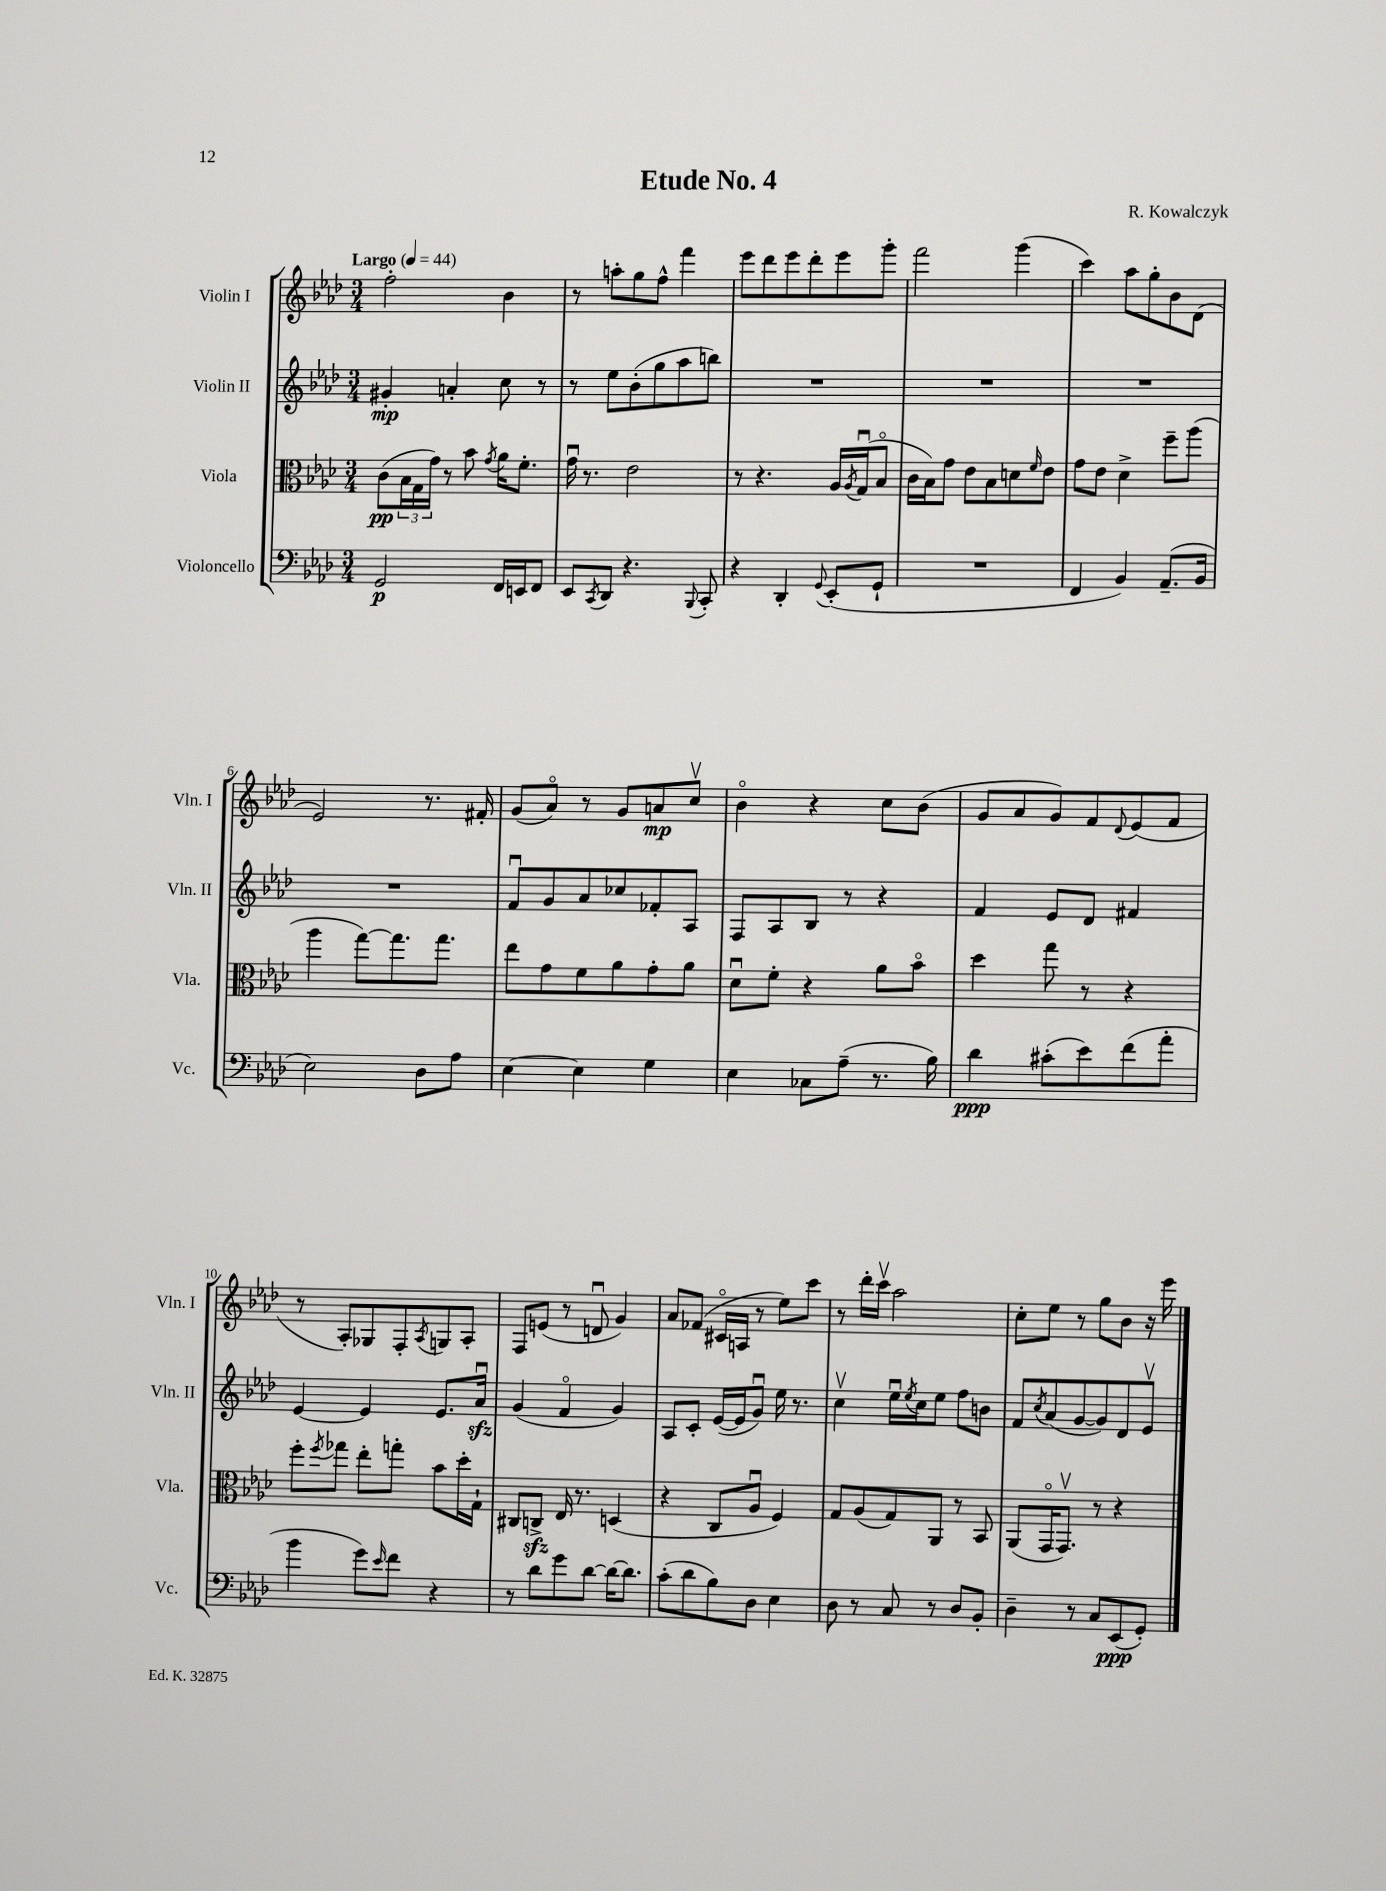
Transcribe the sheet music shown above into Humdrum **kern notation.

**kern	**dynam	**kern	**dynam	**kern	**dynam	**kern	**dynam
*part4	*part4	*part3	*part3	*part2	*part2	*part1	*part1
*staff4	*staff4	*staff3	*staff3	*staff2	*staff2	*staff1	*staff1
*I"Violoncello	*	*I"Viola	*	*I"Violin II	*	*I"Violin I	*
*I'Vc.	*	*I'Vla.	*	*I'Vln. II	*	*I'Vln. I	*
*clefF4	*	*clefC3	*	*clefG2	*	*clefG2	*
*k[b-e-a-d-]	*	*k[b-e-a-d-]	*	*k[b-e-a-d-]	*	*k[b-e-a-d-]	*
*M3/4	*	*M3/4	*	*M3/4	*	*M3/4	*
*MM44	*	*MM44	*	*MM44	*	*MM44	*
=1	=1	=1	=1	=1	=1	=1	=1
!	!	!	!	!	!	!LO:TX:a:B:t=Largo	!
2GG/	p	(8c\L	pp	4g#X'/	mp	2ff'\	.
.	.	24B-\L	.	.	.	.	.
.	.	24G\	.	.	.	.	.
.	.	24g\JJ)	.	.	.	.	.
.	.	8r	.	4an'/	.	.	.
.	.	8b-\	.	.	.	.	.
.	.	8qg/	.	.	.	.	.
16FF/LL	.	16a-\KL	.	8cc\	.	4b-\	.
16EEn/J	.	8.f'\J	.	.	.	.	.
8FF/J	.	.	.	8r	.	.	.
=2	=2	=2	=2	=2	=2	=2	=2
8EE-/L	.	16gu\	.	8r	.	8r	.
.	.	8.r	.	.	.	.	.
8qCC/	.	.	.	.	.	.	.
8DD-/J	.	.	.	8ee-\L	.	8aan'\L	.
4.r	.	2e-\	.	(8b-'\	.	8gg\	.
.	.	.	.	8gg\	.	8ff^^\J	.
.	.	.	.	8aa-\	.	4fff\	.
8qqBBB-/	.	.	.	.	.	.	.
8CC'/	.	.	.	8bbn\J)	.	.	.
=3	=3	=3	=3	=3	=3	=3	=3
4r	.	8r	.	2.r	.	8eee-\L	.
.	.	4.r	.	.	.	8ddd-\	.
4DD-'/	.	.	.	.	.	8eee-\	.
.	.	.	.	.	.	8ddd-'\	.
8qqGG/	.	.	.	.	.	.	.
(8EE-'/L	.	16A-/LL	.	.	.	8eee-\	.
.	.	8qA-/	.	.	.	.	.
.	.	(16Gu/J	.	.	.	.	.
8GG`/J	.	8B-/J	.	.	.	8ggg'\J	.
=4	=4	=4	=4	=4	=4	=4	=4
2.r	.	16c\LL	.	2.r	.	2fff\	.
.	.	16B-\J)	.	.	.	.	.
.	.	8g\J	.	.	.	.	.
.	.	8e-\L	.	.	.	.	.
.	.	8B-\	.	.	.	.	.
.	.	8dn\	.	.	.	(4ggg\	.
.	.	16qqf/	.	.	.	.	.
.	.	8e-\J	.	.	.	.	.
=5	=5	=5	=5	=5	=5	=5	=5
4FF/	.	8g\L	.	2.r	.	4ccc\)	.
.	.	8e-\J	.	.	.	.	.
4BB-/)	.	4d-^\	.	.	.	8aa-\L	.
.	.	.	.	.	.	8gg'\	.
(8.AA-~/L	.	8ff~\L	.	.	.	8b-\	.
.	.	(8aa-\J	.	.	.	(8d-\J	.
16BB-/Jk	.	.	.	.	.	.	.
!!LO:LB:g=z
=6	=6	=6	=6	=6	=6	=6	=6
2E-\)	.	4aa-\	.	2.r	.	2e-/)	.
.	.	[8gg\L)	.	.	.	.	.
.	.	8.gg\]	.	.	.	.	.
8D-\L	.	.	.	.	.	8.r	.
.	.	8.gg\J	.	.	.	.	.
8A-\J	.	.	.	.	.	.	.
.	.	.	.	.	.	16f#X'/	.
=7	=7	=7	=7	=7	=7	=7	=7
[4E-\	.	8ee-\L	.	8fu/L	.	(8g/L	.
.	.	8g\	.	8g/	.	8a-/J)	.
4E-\]	.	8f\	.	8a-/	.	8r	.
.	.	8a-\	.	8cc-X/	.	8g/L	.
4G\	.	8g'\	.	8f-X'/	.	8an/	mp
.	.	8a-\J	.	8A-/J	.	8ccv/J	.
=8	=8	=8	=8	=8	=8	=8	=8
4E-\	.	8d-u\L	.	8F/L	.	4b-\	.
.	.	8f'\J	.	8A-/	.	.	.
8C-X\L	.	4r	.	8B-/J	.	4r	.
(8A-~\J	.	.	.	8r	.	.	.
8.r	.	8a-\L	.	4r	.	8cc\L	.
.	.	8b-\J	.	.	.	(8b-\J	.
16B-\)	.	.	.	.	.	.	.
=9	=9	=9	=9	=9	=9	=9	=9
4d-\	ppp	4dd-\	.	4f/	.	8g/L	.
.	.	.	.	.	.	8a-/	.
(8c#X'\L	.	8gg\	.	8e-/L	.	8g/)	.
8e-\)	.	8r	.	8d-/J	.	8f/	.
.	.	.	.	.	.	8qqd-/	.
(8f\	.	4r	.	4f#X/	.	(8e-/	.
8a-'\J	.	.	.	.	.	8f/J	.
!!LO:LB:g=z
=10	=10	=10	=10	=10	=10	=10	=10
4b-\	.	8ff'\L	.	[4e-/	.	8r	.
.	.	8qff/	.	.	.	.	.
.	.	8gg-X\J	.	.	.	8A-'/L)	.
8g\L)	.	8ee-'\L	.	4e-/]	.	8G-X/	.
16qqe-/	.	.	.	.	.	.	.
8f\J	.	8ggn'\J	.	.	.	8F'/	.
.	.	.	.	.	.	8qA-/	.
4r	.	8b-\L	.	8.e-/L	.	8Gn/	.
.	.	16dd-'\L	.	.	.	8A-'/J	.
.	.	16G`\JJ	.	16a-zzu/Jk	.	.	.
=11	=11	=11	=11	=11	=11	=11	=11
8r	.	8C#X/L	.	(4g/	.	8F/L	.
8d-\L	.	8Cnzz^/J	.	.	.	(8en/J	.
8g\	.	16E-/	.	4f/	.	8r	.
.	.	8.r	.	.	.	.	.
[8d-\J	.	.	.	.	.	8dnu/	.
16d-\KL_	.	(4Dn/	.	4g/)	.	4g/)	.
8.d-\J]	.	.	.	.	.	.	.
=12	=12	=12	=12	=12	=12	=12	=12
(8c'\L	.	4r	.	8A-/L	.	8a-/L	.
8d-\	.	.	.	8c'/J	.	(8f-X/J	.
8B-\)	.	8C/L	.	([16e-/LL	.	16c#X/LL	.
.	.	.	.	16e-/J]	.	16An/JJ	.
8D-\J	.	8A-u/J	.	8gu/J)	.	8r	.
4E-\	.	4F/)	.	16ee-\	.	8ee-\L)	.
.	.	.	.	8.r	.	.	.
.	.	.	.	.	.	8ccc\J	.
=13	=13	=13	=13	=13	=13	=13	=13
8D-\	.	8G/L	.	4ccv\	.	8r	.
8r	.	(8A-/	.	.	.	16ddd-'\LL	.
.	.	.	.	.	.	16cccv\JJ	.
8C/	.	8G/)	.	16ee-u\LL	.	2aa-\	.
.	.	.	.	8qee-/	.	.	.
.	.	.	.	16cc\J	.	.	.
8r	.	8AA-/J	.	8ee-\J	.	.	.
8D-/L	.	8r	.	8ff\L	.	.	.
8BB-'/J	.	8BB-/	.	8bn\J	.	.	.
=14	=14	=14	=14	=14	=14	=14	=14
4D-~\	.	(8AA-/L	.	8f/L	.	8cc'\L	.
.	.	.	.	8qcc/	.	.	.
.	.	16GG/K	.	(8a-/	.	8ee-\J	.
.	.	8.GGv/J)	.	.	.	.	.
8r	.	.	.	[8g/	.	8r	.
8C/L	.	8r	.	8g/])	.	8gg\L	.
(8EE-/	ppp	4r	.	8d-/	.	8b-\J	.
8GG'/J)	.	.	.	8e-v/J	.	16r	.
.	.	.	.	.	.	16eee-\	.
==	==	==	==	==	==	==	==
*-	*-	*-	*-	*-	*-	*-	*-
